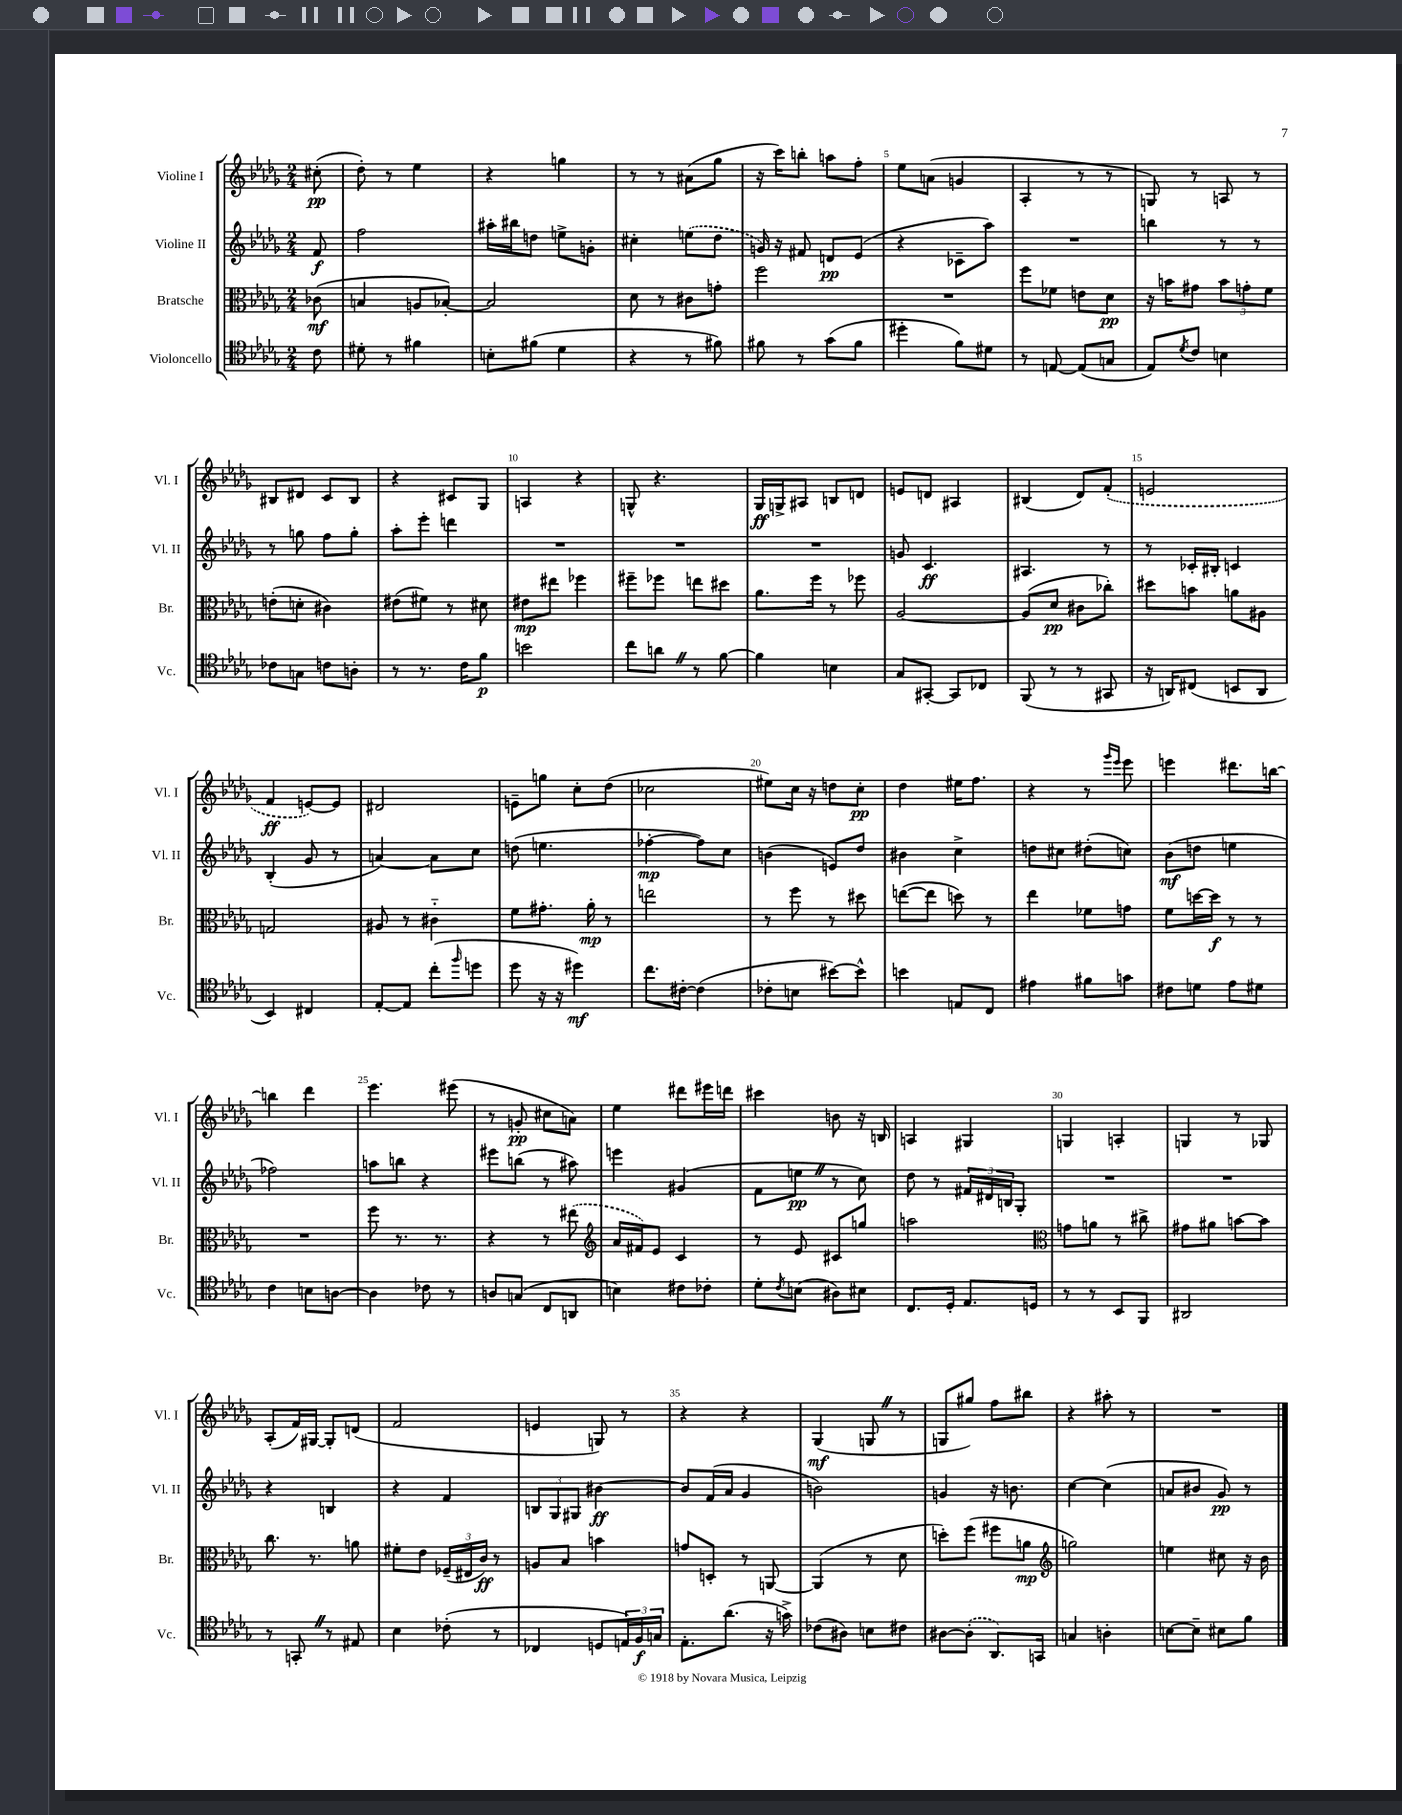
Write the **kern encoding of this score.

**kern	**kern	**kern	**kern
*staff4	*staff3	*staff2	*staff1
*clefC4	*clefC3	*clefG2	*clefG2
*k[b-e-a-d-g-]	*k[b-e-a-d-g-]	*k[b-e-a-d-g-]	*k[b-e-a-d-g-]
*M2/4	*M2/4	*M2/4	*M2/4
8c	(8c-	8f	(8cc#'
=	=	=	=
8d#'	4B	2ff	8dd-')
8r	.	.	8r
4f#	8A	.	4ee-
.	[8B-')	.	.
=	=	=	=
8B'	2B-]	16aa#'	4r
.	.	16bb#	.
(8f#	.	8dd	.
4d-	.	8ee^	4gg
.	.	8g'	.
=	=	=	=
4r	8d-	4cc#'	8r
.	8r	.	8r
8r	8c#	(8ee	(8a#
8f#)	8g'	8dd-	8gg-
=	=	=	=
8f#	2ff	16g)	16r
.	.	16r	16ccc)
8r	.	8f#	8bb'
(8g-	.	8d	8aa
8f#	.	(8e-	8ff'
=	=	=	=
4dd#'	2r	4r	8ee-
.	.	.	(8a
8f)	.	8c-~	4g
8d#	.	8aa-)	.
=	=	=	=
8r	8ff	2r	4A-'
[8E	8f-	.	.
(8E]	8e	.	8r
8G	8d-	.	8r
=	=	=	=
8E-)	16r	4bb	8G)
.	16b	.	.
8qd-	.	.	.
8c	8g#	.	8r
4B	12b	8r	8A
.	12g'	.	.
.	.	8r	8r
.	12f	.	.
=	=	=	=
8c-	(8e'	8r	8B#
8G	8d'	8gg	8d#
8c	4c#)	8ff	8c
8A'	.	8gg'	8B#
=	=	=	=
8r	(8e#	8aa-'	4r
8.r	8f#)	8eee-'	.
.	8r	4ddd	8c#
16c	.	.	.
8f	8d#	.	8G-
=	=	=	=
2b	8e#	2r	4A
.	8ee#	.	.
.	4ff-	.	4r
=	=	=	=
8cc	8ff#~	2r	8G^^
8a	8ff-	.	4.r
8r	8ee	.	.
[8f	8dd#	.	.
=	=	=	=
4f]	8.a-	2r	16G-
.	.	.	16G^
.	.	.	8A#
.	16ff	.	.
4B	8r	.	8B
.	8ff-	.	8d
=	=	=	=
8G-	[2A-	8g	8e
[8GG#'	.	4.c	8d
8GG#]	.	.	4A#
8C-	.	.	.
=	=	=	=
(8FF	(8A-]	4.A#	(4B#
8r	8d-	.	.
8r	8c#	.	8d-)
8GG#	8cc-')	8r	(8f'
=	=	=	=
16r	8dd#	8r	2e
16AA)	.	.	.
(8C#	8b	16c-'	.
.	.	16B#'	.
8BB	8a	4c	.
8AA	8A#	.	.
=	=	=	=
4BB-)	2G	(4B-'	4f
4C#	.	8g-	[8e)
.	.	8r	8e]
=	=	=	=
[8E-'	8A#	[4a)	2d#
8E-]	8r	.	.
(8cc'	4c#'~	8a]	.
16qqff	.	.	.
8dd	.	8cc	.
=	=	=	=
8dd-	8f	(8dd	8e~
16r	8.g#'	4.ee	8gg
16r	.	.	.
4dd#)	.	.	8cc'
.	16a-'	.	.
.	8r	.	(8dd-
=	=	=	=
8.cc	2ee	[4ff-'	2cc-
[16c#'	.	.	.
(4c#]	.	8ff-])	.
.	.	8cc	.
=	=	=	=
8c-'	8r	(4b	8ee#)
8B	8ff	.	16cc
.	.	.	16r
[8b#)	8r	8e)	8dd
8b#^^]	8dd#	8dd-	8cc'
=	=	=	=
4b	([8ee	4b#	4dd-
.	8ee]	.	.
8E	8dd)	4cc^	16ee#
.	.	.	8.ff
8C	8r	.	.
=	=	=	=
4e#	4ee-	8dd	4r
.	.	8cc#	.
8f#	8f-	(8dd#'	8r
.	.	.	16qqggg-
.	.	.	16qqeee-
8g	8g	8cc)	8eee-
=	=	=	=
8c#	8f	(8b-	4eee
8d	[16dd	8dd	.
.	16dd]	.	.
8e-	8r	4ee	8.ddd#
8d#	8r	.	.
.	.	.	[16bb
=	=	=	=
4c	2r	2ff-)	4bb]
8B	.	.	4ddd-
[8A	.	.	.
=	=	=	=
4A]	8ff	8aa	4.eee-
.	8.r	8bb	.
8c-	.	4r	.
.	8.r	.	.
8r	.	.	(8eee#
=	=	=	=
8A	4r	8eee#	8r
(8G	.	(8bb	8g'
8C	8r	8r	8cc#
8AA	(8ee#	8aa#)	8a)
=	=	=	=
*	*clefG2	*	*
4B)	16a-	4eee	4ee-
.	16f#)	.	.
.	8e-	.	.
8c#	4c	(4g#	8ddd#
8c-'	.	.	16eee#
.	.	.	16ddd
=	=	=	=
8d-'	8r	8f	4ccc#
8qc	.	.	.
(8B	8e-	8ee	.
8A#)	8c#	8r	8b
8B#	8gg	8cc)	16r
.	.	.	16B
=	=	=	=
8.C	2aa	8dd-	4A
.	.	8r	.
16D-'	.	.	.
8.E-	.	24f#	4G#
.	.	24d#	.
.	.	24B	.
.	.	8G-'	.
16D	.	.	.
=	=	=	=
*	*clefC3	*	*
8r	8g	2r	4G
8r	8a	.	.
8BB-	8r	.	4A'
8FF	8cc#^	.	.
=	=	=	=
2AA#	8g#	2r	4G
.	8a#	.	.
.	[8b	.	8r
.	8b]	.	8G-
=	=	=	=
8r	8.cc	4r	(8A-'
8GG'	.	.	16f)
.	8.r	.	[16G#
8r	.	4B	8G#']
8E#	8a	.	(8d
=	=	=	=
4B-	8f#'	4r	2f
.	8e-	.	.
(8c-'	(24F-~	4f	.
.	24E#	.	.
.	24c)	.	.
8r	8r	.	.
=	=	=	=
4C-	8A	12B	4e
.	.	12G-	.
.	8B-	.	.
.	.	12G#	.
8D	4b	[4b#	8G)
24E)	.	.	8r
24F	.	.	.
24G	.	.	.
=	=	=	=
8.E-'	8g	8b#]	4r
.	8D'	(16f	.
(8.a-	.	16a-	.
.	8r	4g-	4r
16r	[8AA	.	.
16g^)	.	.	.
=	=	=	=
(8c-	(4AA]	2b)	(4G-
8A#)	.	.	.
8B	8r	.	8G
8c#	8d-	.	8r
=	=	=	=
[8A#	8dd')	4g	8G
(8A#']	(8ff	.	8gg#)
8.AA-)	8ff#	16r	8ff
.	.	8.b	.
.	8a	.	8bb#
16GG	.	.	.
=	=	=	=
*	*clefG2	*	*
4G	2gg)	[4cc	4r
4A'	.	(4cc]	8aa#'
.	.	.	8r
=	=	=	=
[8B	4ee	8a	2r
8B~]	.	8b#	.
8B#	8cc#	8g-)	.
8f	16r	8r	.
.	16b-	.	.
==	==	==	==
*-	*-	*-	*-
